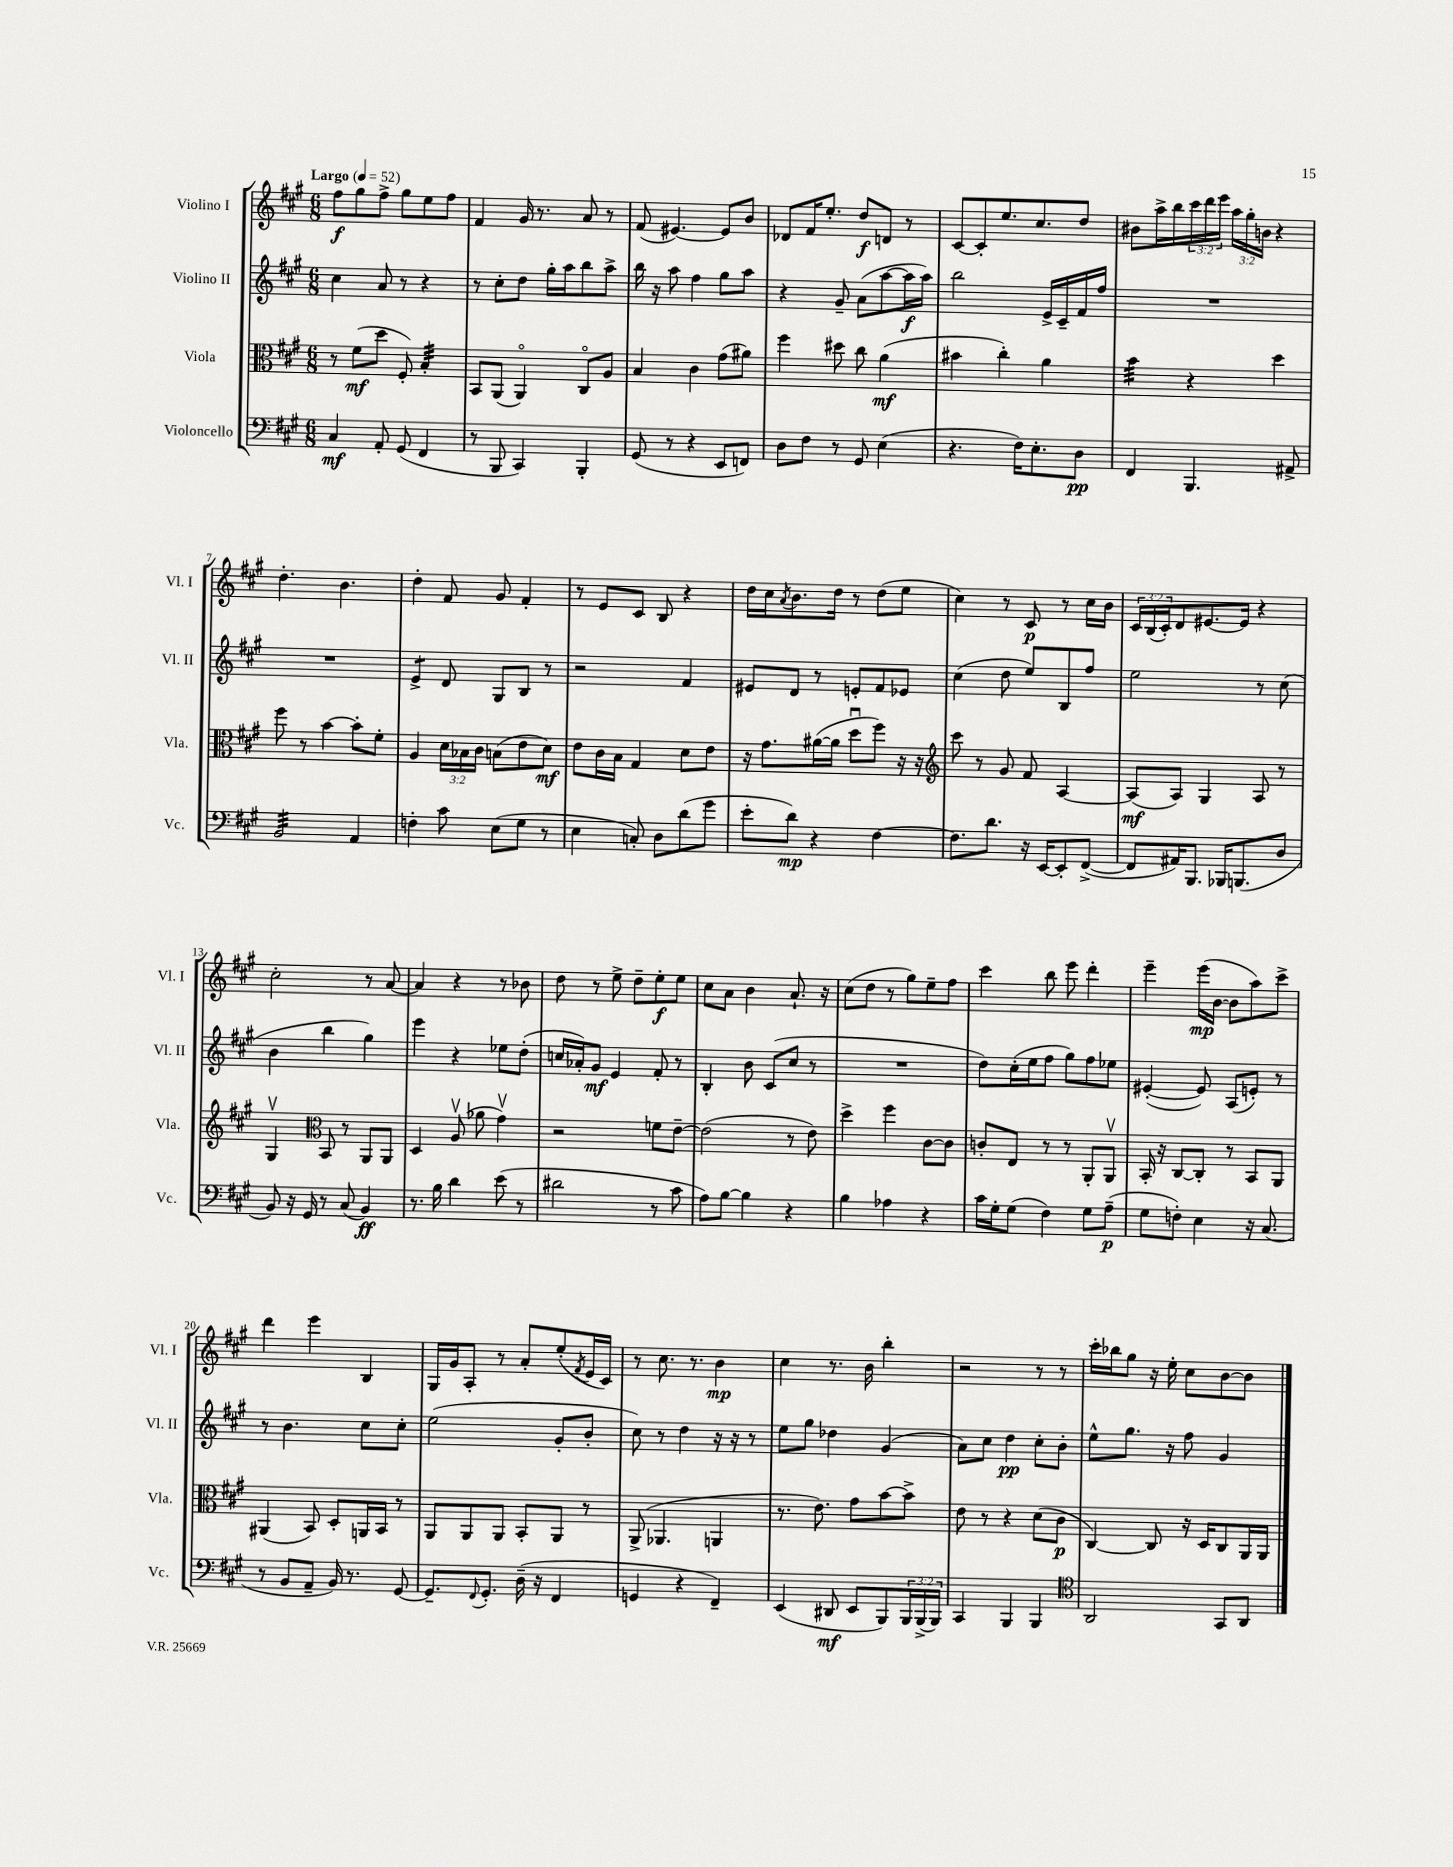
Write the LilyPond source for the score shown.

<<
\new StaffGroup <<
\new Staff = "s0" \with { instrumentName = "Violino I" shortInstrumentName = "Vl. I" } {
    \clef treble \key a \major \numericTimeSignature \time 6/8 \override Staff.TupletNumber.text = #tuplet-number::calc-fraction-text \tempo "Largo" 4 = 52
    fis''8\f gis''8 fis''8-> gis''8 e''8 fis''8 |
    fis'4 gis'16 r8. a'8 r8 |
    fis'8( eis'4.~) eis'8 b'8 |
    des'8 fis'16 e''8.-. d''8\f d'8 r8 |
    cis'8~ cis'8-. e''8. cis''8. d''8 |
    bis'8 a''16-> b''16 \tuplet 3/2 { cis'''16 d'''16 e'''16 } \tuplet 3/2 { a''16 gis''16-. b'16 } r4 |
    d''4.-. b'4. |
    d''4-. fis'8 gis'8 fis'4-. |
    r8 e'8 cis'8 b8 r4 |
    d''16 cis''16 \acciaccatura { a'8 } b'8. d''16 r8 d''8( e''8 |
    cis''4) r8 cis'8\p r8 cis''16 b'16 |
    \tuplet 3/2 { cis'16 b16( cis'16-.) } d'8 eis'8.~ eis'16 r4 |
    cis''2-. r8 a'8~ |
    a'4 r4 r8 bes'8 |
    d''8 r8 e''8-> d''8-- e''8-.\f e''8 |
    cis''8 a'8 b'4 a'8.-! r16 |
    cis''8( d''8 r8 gis''8) e''8-- fis''8 |
    cis'''4 b''8 e'''8 d'''4-. |
    e'''4-- e'''16\mp( b'16~ b'8 a''8) cis'''8-> |
    d'''4 e'''4 b4 |
    gis16 gis'16 a8-. r8 a'8-. e''8-.( \acciaccatura { fis'8 } e'16 cis'16) |
    r8 cis''8. r8. b'4\mp |
    cis''4 r8. b'16 b''4-. |
    r2 r8 r8 |
    cis'''16-. bes''16 gis''8 r16 e''16-. cis''8 b'8~ b'8 \bar "|." |
}
\new Staff = "s1" \with { instrumentName = "Violino II" shortInstrumentName = "Vl. II" } {
    \clef treble \key a \major \numericTimeSignature \time 6/8
    cis''4 a'8 r8 r4 |
    r8 cis''8-. d''8 gis''16-. a''16 b''8 a''8-> |
    b''16 r16 a''8 fis''4 gis''8 a''8 |
    r4 gis'8-- a'8( a''8~ a''16\f a''16) |
    b''2 e'16-> cis'16-- fis'16 fis''16 |
    R2. |
    R2. |
    e'4:8-> d'8 gis8 b8 r8 |
    r2 fis'4 |
    eis'8 d'8 r8 e'8-. fis'8 ees'8 |
    cis''4( d''8 e''8) b8 fis''8 |
    e''2 r8 cis''8( |
    b'4 b''4 gis''4) |
    e'''4 r4 ees''8 d''8-.( |
    c''16 aes'16-.) gis'8\mf e'4 fis'8-. r8 |
    b4-. b'8 cis'8( cis''8 r8 |
    R2. |
    d''8) cis''16-.( e''16 fis''8 gis''8) fis''8 ees''8 |
    eis'4~-.( eis'8) a8( e'8-.) r8 |
    r8 b'4. cis''8 cis''8-. |
    e''2( gis'8-. b'8-. |
    cis''8) r8 d''4 r16 r16 r8 |
    e''8 gis''8 des''4 gis'4( |
    a'8) cis''8 d''4\pp cis''8-. b'8-. |
    e''8-^ gis''8. r16 fis''8 gis'4 \bar "|." |
}
\new Staff = "s2" \with { instrumentName = "Viola" shortInstrumentName = "Vla." } {
    \clef alto \key a \major \numericTimeSignature \time 6/8 \override Staff.TupletNumber.text = #tuplet-number::calc-fraction-text
    r8 fis'8\mf( d''8 fis8-.) b4:32-. |
    b,8 a,8( a,4\flageolet) cis8\flageolet a8 |
    b4 cis'4 gis'8( ais'8) |
    fis''4 dis''8 cis''8 a'4\mf( |
    bis'4 cis''4-.) a'4 |
    b'4:32 r4 d''4 |
    fis''8 r8 b'4~ b'8-. fis'8-. |
    a4 \tuplet 3/2 { d'16 bes16 cis'16 } b8( e'8 d'8\mf) |
    e'8 cis'16 b16 gis4 d'8 e'8 |
    r16 gis'8. ais'16~( ais'16 d''8\downbow fis''8) r16 r16 |
    \clef treble cis'''8 r8 gis'8 fis'8 a4~ |
    a8\mf( a8) gis4 a8 r8 |
    gis4\upbow \clef alto b,8 r8 a,8 a,8 |
    d4 a8\upbow( aes'8 gis'4\upbow) |
    r2 f'8 e'8~-- |
    e'2( r8 e'8) |
    d''4-> fis''4 cis'8~ cis'8 |
    c'8-. e8 r8 r8 a,8-. a,8\upbow |
    b,16-. r16 cis8~ cis8-. r8 b,8 a,8 |
    ais,4( b,8) d8-. a,16 b,16 r8 |
    a,8 a,8 a,8 b,8-. a,8 r8 |
    a,8->( aes,4. a,4 |
    r8. e'8.) gis'8 b'8~ b'8-> |
    e'8 r8 r4 d'8( cis'8\p |
    cis4~) cis8 r16 d16 cis8 a,16 a,16 \bar "|." |
}
\new Staff = "s3" \with { instrumentName = "Violoncello" shortInstrumentName = "Vc." } {
    \clef bass \key a \major \numericTimeSignature \time 6/8 \override Staff.TupletNumber.text = #tuplet-number::calc-fraction-text
    cis4\mf a,8-. gis,8( fis,4 |
    r8 b,,8 cis,4) b,,4-. |
    gis,8( r8 r4 e,8 f,8) |
    d8 fis8 r8 gis,8 e4( |
    r4. fis16) e8.-. d8\pp |
    fis,4 b,,4. ais,8-> |
    b,2:32 a,4 |
    f4-. cis'8 e8( gis8 r8 |
    e4 c8-.) d8 d'8( gis'8 |
    e'8-. d'8\mp) r4 fis4~ |
    fis8. d'8. r16 e,16~ e,8-. fis,8~->( |
    fis,8 ais,16) b,,8. bes,,16 b,,8.( d8 |
    b,8) r16 gis,16 r8 cis8( b,4\ff) |
    r8. b16 d'4 e'8( r8 |
    dis'2 r8 cis'8 |
    a8) b8~ b4 r4 |
    b4 aes4 r4 |
    cis'16 gis16-. gis8( fis4) gis8 a8--\p( |
    gis8 f8-.) e4 r16 cis8.( |
    r8 b,8 a,8-- b,16) r8. gis,8~ |
    gis,8.-- \appoggiatura { fis,8 } gis,8.-. d16--( r16 fis,4 |
    g,4 r4 fis,4--) |
    e,4( dis,8\mf e,8 b,,8) \tuplet 3/2 { b,,16 b,,16->( b,,16) } |
    cis,4 b,,4 b,,4 |
    \clef tenor a,2 gis,8 a,8 \bar "|." |
}
>>
>>
